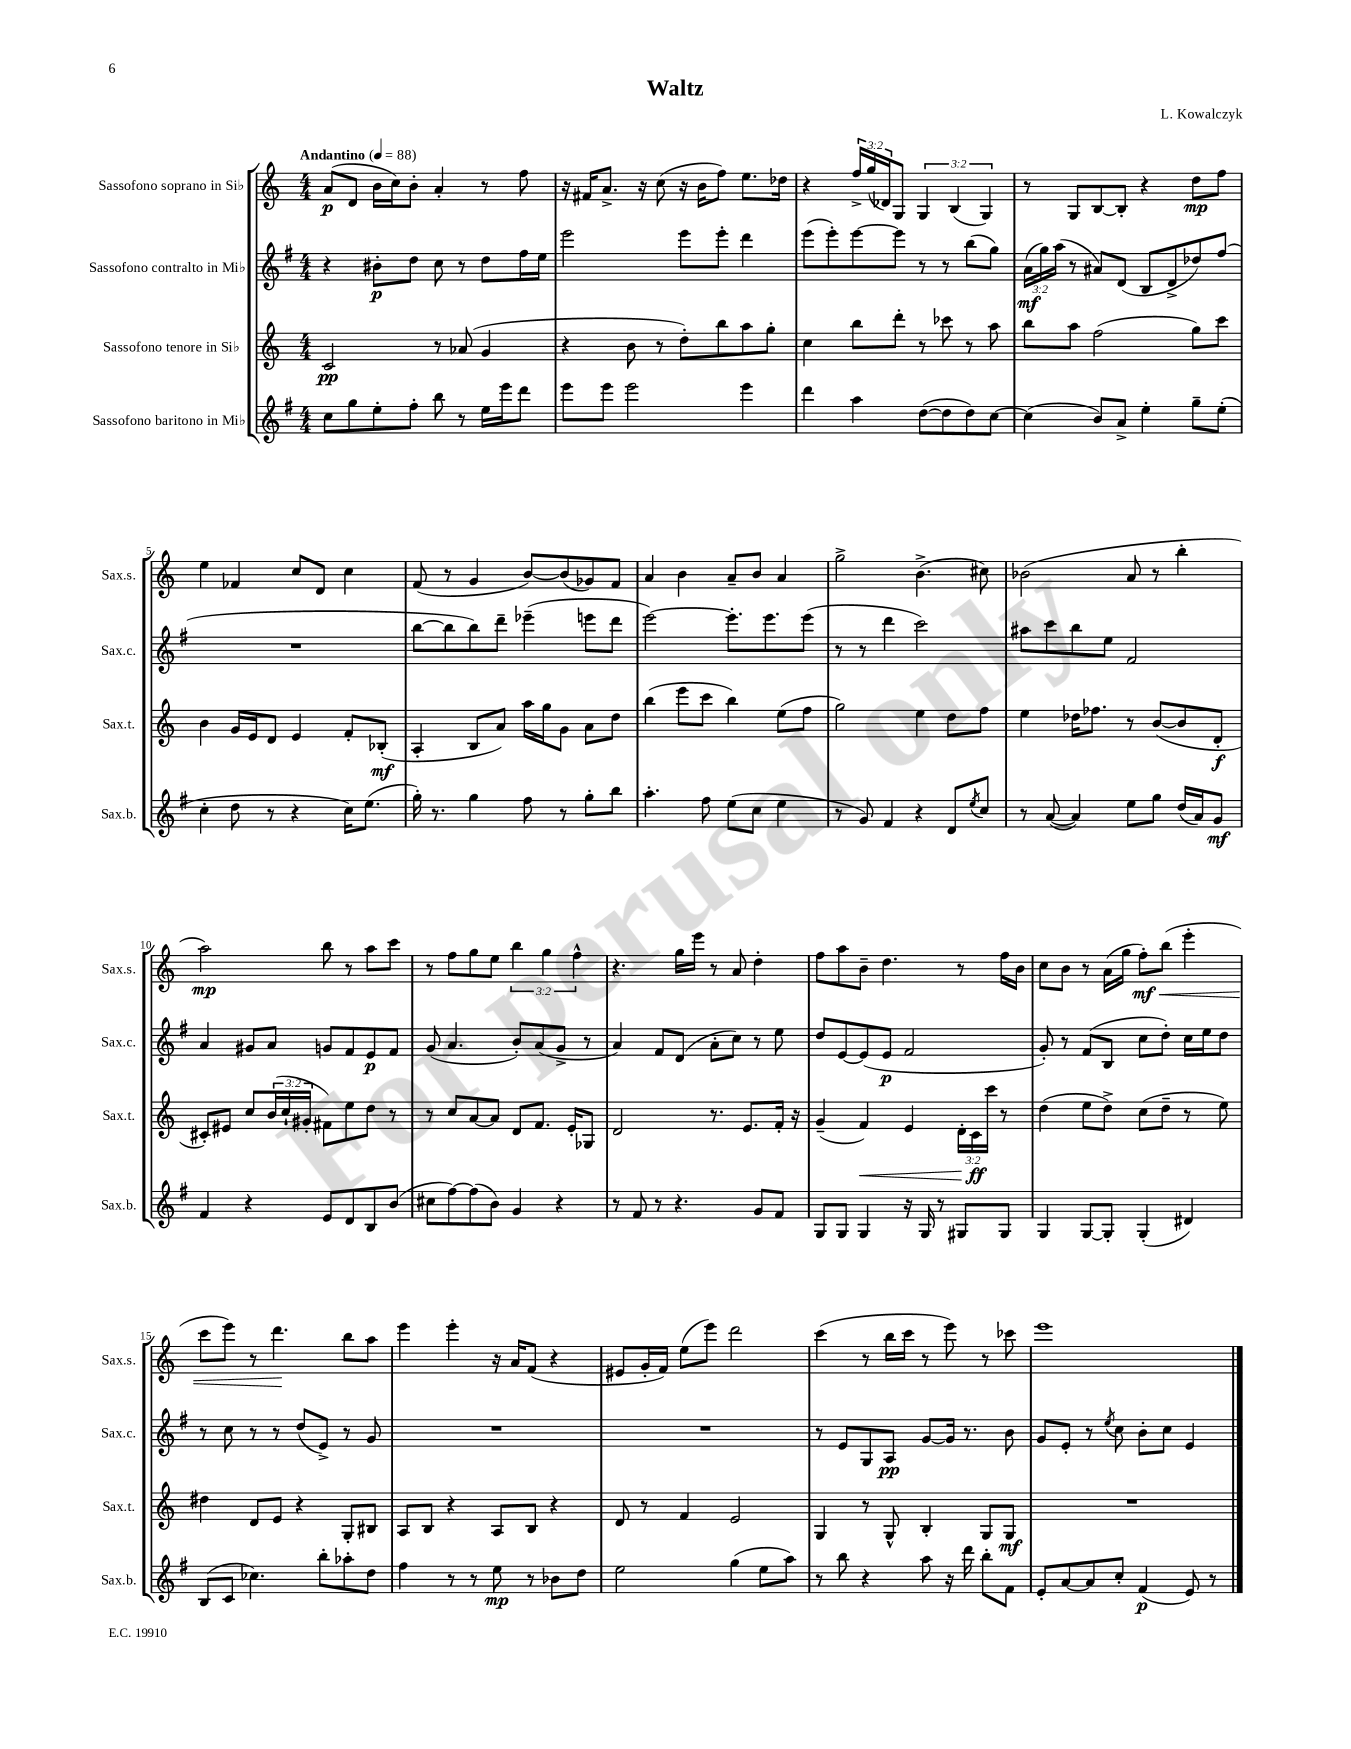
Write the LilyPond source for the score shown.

\header { title = "Waltz" composer = "L. Kowalczyk" }
<<
\new StaffGroup <<
\new Staff = "s0" \with { instrumentName = "Sassofono soprano in Sib" shortInstrumentName = "Sax.s." } {
    \clef treble \key c \major \numericTimeSignature \time 4/4 \override Staff.TupletNumber.text = #tuplet-number::calc-fraction-text \tempo "Andantino" 4 = 88
    a'8\p( d'8 b'16 c''16) b'8-. a'4-. r8 f''8 |
    r16 fis'16 a'8.-> r16 c''8( r16 b'16 f''8) e''8. des''16 |
    r4 \tuplet 3/2 { f''16-> g''16( des'16) } g8 \tuplet 3/2 { g4 b4( g4) } |
    r8 g8 b8~ b8-. r4 d''8\mp f''8 |
    e''4 fes'4 c''8 d'8 c''4 |
    f'8( r8 g'4 b'8~) b'8( ges'8) f'8 |
    a'4 b'4 a'8-- b'8 a'4 |
    g''2-> b'4.->( cis''8) |
    bes'2( a'8 r8 b''4-. |
    a''2\mp) b''8 r8 a''8 c'''8 |
    r8 f''8 g''8 e''8 \tuplet 3/2 { b''4 g''4 f''4-^ } |
    r4. g''16 e'''16 r8 a'8 d''4-. |
    f''8 a''8 b'8-- d''4. r8 f''16 b'16 |
    c''8 b'8 r8 a'16( g''16 f''8-.\mf\<) b''8( e'''4-. |
    c'''8 e'''8) r8 d'''4.\! b''8 a''8 |
    e'''4 e'''4-. r16 a'16 f'8( r4 |
    eis'8 g'16-. f'16) e''8( e'''8) d'''2 |
    c'''4( r8 b''16 c'''16 r8 e'''8) r8 ces'''8 |
    e'''1 \bar "|." |
}
\new Staff = "s1" \with { instrumentName = "Sassofono contralto in Mib" shortInstrumentName = "Sax.c." } {
    \clef treble \key g \major \numericTimeSignature \time 4/4 \override Staff.TupletNumber.text = #tuplet-number::calc-fraction-text
    r4 bis'8-.\p d''8 c''8 r8 d''8 fis''16 e''16 |
    e'''2 e'''8 e'''8-. d'''4 |
    e'''8( e'''8-.) e'''8~ e'''8 r8 r8 b''8( g''8) |
    \tuplet 3/2 { a'16\mf( g''16) a''16( } r8 ais'8) d'8( b8 d'8-> des''8) fis''8( |
    R1 |
    b''8~ b''8 b''8) d'''8-- ees'''4--( e'''8 d'''8 |
    e'''2~) e'''8.-. e'''8. e'''8( |
    r8 r8 d'''4 c'''2) |
    ais''8 c'''8 b''8 e''8 fis'2 |
    a'4 gis'8 a'8 g'8 fis'8 e'8\p fis'8 |
    g'8( a'4. b'8-.) a'8( g'8-> r8 |
    a'4) fis'8 d'8( a'8-. c''8) r8 e''8 |
    d''8 e'8~ e'8( e'8\p fis'2 |
    g'8-.) r8 fis'8( b8 c''8 d''8-.) c''16 e''16 d''8 |
    r8 c''8 r8 r8 d''8( e'8->) r8 g'8 |
    R1 |
    R1 |
    r8 e'8 g8 a8\pp g'8~ g'16 r8. b'8 |
    g'8 e'8-. r8 \acciaccatura { e''8 } c''8 b'8-. c''8 e'4 \bar "|." |
}
\new Staff = "s2" \with { instrumentName = "Sassofono tenore in Sib" shortInstrumentName = "Sax.t." } {
    \clef treble \key c \major \numericTimeSignature \time 4/4 \override Staff.TupletNumber.text = #tuplet-number::calc-fraction-text
    c'2\pp r8 aes'8( g'4 |
    r4 b'8 r8 d''8-.) b''8 a''8 g''8-. |
    c''4 b''8 d'''8-. r8 ces'''8 r8 a''8 |
    b''8 a''8 f''2( g''8) c'''8 |
    b'4 g'16 e'16 d'8 e'4 f'8-. bes8-.\mf( |
    a4-. b8 a'8) a''16 g''16 g'8 a'8 d''8 |
    b''4( e'''8 c'''8 b''4) e''8( f''8 |
    g''2) e''4 d''8 f''8 |
    e''4 des''16 fes''8. r8 b'8~( b'8 d'8-.\f |
    cis'8-.) eis'8 c''8 \tuplet 3/2 { b'16( c''16-! gis'16-. } fis'8) e''8 d''8 r8 |
    r8 c''8 a'8~ a'8 d'8 f'8. e'16-. ges8 |
    d'2 r8. e'8. f'16-. r16 |
    g'4--( f'4\<) e'4 \tuplet 3/2 { d'16-. c'16\ff\! c'''16 } r8 |
    d''4( e''8 d''8->) c''8( d''8-- r8 e''8) |
    dis''4 d'8 e'8 r4 g8-. bis8 |
    a8 b8 r4 a8 b8 r4 |
    d'8 r8 f'4 e'2 |
    g4 r8 g8-^ b4-. g8 g8\mf |
    R1 \bar "|." |
}
\new Staff = "s3" \with { instrumentName = "Sassofono baritono in Mib" shortInstrumentName = "Sax.b." } {
    \clef treble \key g \major \numericTimeSignature \time 4/4
    c''8 g''8 e''8-. fis''8-. b''8 r8 e''16 e'''16 d'''8 |
    e'''8 e'''8 e'''2 e'''4 |
    d'''4 a''4 d''8~( d''8 d''8) c''8~ |
    c''4( b'8) a'8-> e''4-. g''8-- e''8-.( |
    c''4-. d''8 r8 r4 c''16) e''8.( |
    g''16-.) r8. g''4 fis''8 r8 g''8-. b''8 |
    a''4.-. fis''8 e''8( c''8 e''4 |
    r8 g'8) fis'4 r4 d'8 \acciaccatura { e''8 } c''8 |
    r8 a'8~( a'4) e''8 g''8 d''16( a'16) g'8\mf |
    fis'4 r4 e'8 d'8 b8 b'8( |
    cis''8 fis''8~) fis''8( b'8) g'4 r4 |
    r8 fis'8 r8 r4. g'8 fis'8 |
    g8 g8 g4 r16 g16 r8 gis8 gis8 |
    g4 g8~ g8-. g4-.( dis'4) |
    b8( c'8 ces''4.) b''8-. aes''8-. d''8 |
    fis''4 r8 r8 e''8\mp r8 bes'8 d''8 |
    e''2 g''4( e''8 a''8) |
    r8 b''8 r4 a''8 r16 d'''16 b''8-. fis'8 |
    e'8-. a'8~ a'8 c''8-. fis'4\p( e'8) r8 \bar "|." |
}
>>
>>
